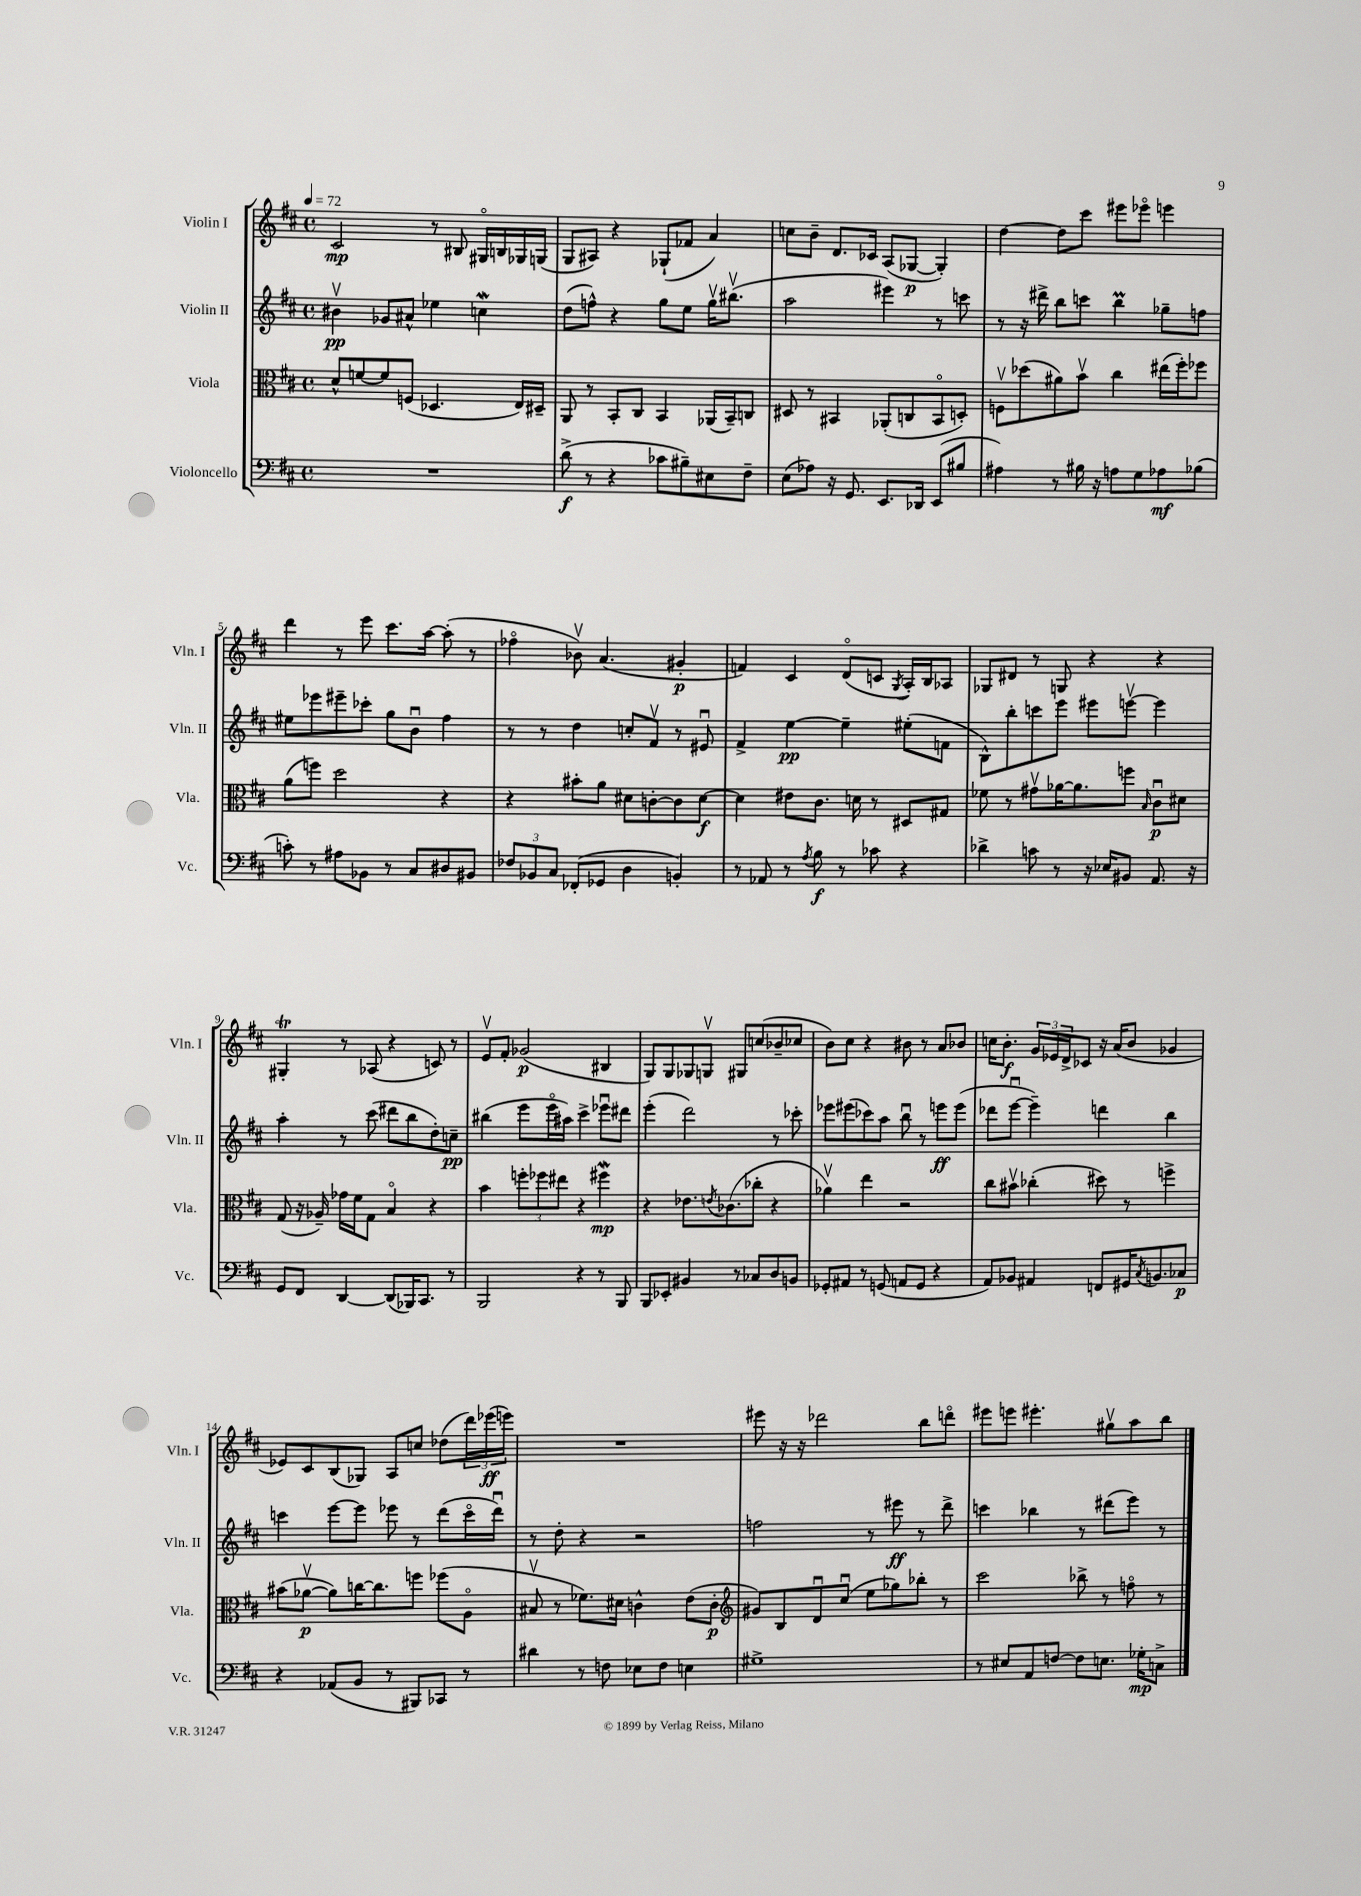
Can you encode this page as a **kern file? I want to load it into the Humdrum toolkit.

**kern	**kern	**kern	**kern
*staff4	*staff3	*staff2	*staff1
*clefF4	*clefC3	*clefG2	*clefG2
*k[f#c#]	*k[f#c#]	*k[f#c#]	*k[f#c#]
*M4/4	*M4/4	*M4/4	*M4/4
*met(c)	*met(c)	*met(c)	*met(c)
*MM72	*MM72	*MM72	*MM72
1r	8d^^/L	4b#v\	2c#/
.	[8f/	.	.
.	8f/]	8g-/L	.
.	(8F/J	8a#^^/J	.
.	4.D-/	4ee-\	8r
.	.	.	8B#/
.	.	4cc\	16G#o/LL
.	.	.	16B/
.	16E/LL)	.	16G-/
.	16D#~/JJ	.	(16G/JJ
=	=	=	=
(8d^\	8AA/	(8dd\L	8G/L
8r	8r	8ff^^\J)	8A#/J)
4r	8BB'/L	4r	4r
.	8C#/J	.	.
8c-\L	4BB/	8gg\L	(8G-`/L
8B#~\)	.	8ee\J	8f-/J
8E#\	(16AA-/LL	16ggv\LK	4a/)
.	16BB~/J)	(8.bb#v\J	.
8F#~\J	8C/J	.	.
=	=	=	=
(8E\L	8D#/	2aa\	8cc\L
8A-\J)	8r	.	8b~\J
16r	4BB#/	.	8.d/L
8.GG/	.	.	.
.	.	.	16c-/Jk
8.EE/L	(8AA-'/L	4eee#\)	(8A/L
.	8C/	.	[8G-/J
16DD-/Jk	.	.	.
(8EE/L	8BB#o/	8r	4G-'/])
8B#/J	8D'/J)	8ccc\	.
=	=	=	=
4A#\)	8Fv\L	8r	[4dd\
.	(8dd-\	16r	.
.	.	16ddd#^\	.
8r	8a#\)	8bb\L	8dd\]L
16B#\	8bv\J	8ccc\J	8ccc#\J
16r	.	.	.
8A\L	4cc#\	4bb\	8eee#\L
8G\	.	.	8eee-o\J
8A-\	(16ee#\LL	8gg-~\L	4eee\
.	16ff#'\J)	.	.
(8B-\J	8ff-\J	8ff\J	.
=	=	=	=
8c'\)	(8a\L	8ee#\L	4ddd\
8r	8ff\J)	8eee-\	.
8A#\L	2dd\	8eee#~\	8r
8BB-\J	.	8ccc-'\J	8eee\
8r	.	8gg\L	8.ccc#\L
8C#/L	.	8bu\J	.
.	.	.	[16aa\Jk
8D#/	4r	4ff#\	(8aa'\]
8BB#/J	.	.	8r
=	=	=	=
12F-/L	4r	8r	4ff-o\
12BB-/	.	.	.
.	.	8r	.
12C#/J	.	.	.
(8FF-'/L	8b#'\L	4dd\	8b-v\)
8GG-/J	8a\J	.	(4.a/
4D\	8d#\L	8cc'/L	.
.	[8c'\	8f#v/J	.
4BB'/)	8c\]	8r	4g#'/
.	[8d#\J	8e#u/	.
=	=	=	=
8r	4d#\]	4f#^/	4f/)
8AA-/	.	.	.
8r	8e#\L	[4ee\	4c#/
8qA/	.	.	.
8B\	8.c#\J	.	.
8r	.	4ee~\]	(8do/L
.	16d\	.	.
8c-\	8r	.	8c/J
.	.	.	8qG/
4r	8D#/L	(8ee#'\L	16A'/LL)
.	.	.	16B/J
.	8G#/J	8f\J	8A-/J
=	=	=	=
4d-^\	8f-\	8B^^\L)	8G-/L
.	8r	8bb'\	8d#/J
8c\	8g#v\L	8ccc\	8r
8r	[16a-\K	8eee\J	8G/
.	8.a-\]	.	.
16r	.	8eee#\L	4r
16E-/LK	.	.	.
8BB#/J	8ff\J	[8eeev\J	.
.	16qqB/	.	.
8.AA/	8c#u\L	4eee\]	4r
.	8d#\J	.	.
16r	.	.	.
=	=	=	=
8GG/L	(8G/	4aa'\	4G#'/
8FF#/J	16r	.	.
.	16A-~/)	.	.
[4DD/	16g-\LL	8r	8r
.	16f#\J	.	.
.	8G\J	(8ccc#\	(8A-/
(8DD/]L	4Bo/	8ddd#\L	4r
16BBB-/K)	.	8bb\	.
8.CC#/J	.	.	.
.	4r	8dd'\)	8c/)
8r	.	8cc~\J	8r
=	=	=	=
2BBB/	4b\	(4bb#\	8ev/L
.	.	.	8f#'/J
.	12ff'\L	8eee\L	(2g-/
.	12ff-\	.	.
.	.	16eeeo\L	.
.	12ee#\J	.	.
.	.	16aa#\JJ)	.
4r	4r	4ccc#^\	.
8r	4ff#\	8eee-u\L	4B#/
8BBB/	.	8ddd#\J	.
=	=	=	=
8BBB/L	4r	(4eee'\	8G/L)
8EE-'/J	.	.	8G/
4BB#/	8.e-\L	2ddd\)	8G-/
.	.	.	8Gv/J
.	8qe/	.	.
.	(8.c-\	.	.
8r	.	.	8G#/L
8C-/L	8cc-'\J	.	(8cc/
8D/	4r	8r	8b-~/
8BB/J	.	8ccc-'\	8cc-/J
=	=	=	=
8GG-'/L	4a-v\)	8eee-\L	8b\L)
8AA#/J	.	(8eee#\	8cc#\J
8r	4ee\	8ccc-\)	4r
(8GG/	.	8aa\J	.
8AA/L	2r	8bbu\	8b#\
8GG/J	.	8r	8r
4r	.	8eee\L	8a/L
.	.	(8eee\J	8b-/J
=	=	=	=
8AA/L)	8cc#\L	8ddd-\L	16cc\LK
.	.	.	8.b'\J
8BB-/J	8b#v\J	[8eeeu\J	.
4AA#/	(4cc-'\	4eee~\])	24g/LL
.	.	.	24e-/
.	.	.	24d^/J
.	.	.	8c-/J
8FF/L	8dd#\)	4ddd\	16r
.	.	.	(16a/LK
16GG#/K	8r	.	8b/J
8qC#/	.	.	.
8.BB/	.	.	.
.	4ff^\	4bb\	4g-/
8C-/J	.	.	.
=	=	=	=
4r	(8b#\L	4ccc\	8e-/L)
.	[8a-v\J	.	8c#/
(8AA-/L	8a-\]L)	[8eee\L	(8B/
8BB/J	[16cc\K	8eee\]J	8G-/J)
.	8.cc\]	.	.
8r	.	8eee-\	8A/L
8BBB#/L)	8ff\J	8r	8cc/J
8CC-/J	(8ff-\L	(8ddd\L	(8dd-\L
8r	8Ao\J	16ccco\L	24ddd\L)
.	.	.	(24eee-\
.	.	16dddu\JJ)	.
.	.	.	24eee\JJ)
=	=	=	=
4d#\	8B#v/	8r	1r
.	8r	8dd'\	.
8r	8.f-\L)	4r	.
8F\	.	.	.
.	16d#\Jk	.	.
8E-\L	4c^^\	2r	.
8F\J	.	.	.
4E\	(8e\L	.	.
.	8c'\J	.	.
=	=	=	=
*	*clefG2	*	*
1G#^	8g#/L)	2ff\	8eee#\
.	8B/	.	16r
.	.	.	16r
.	8du/	.	2ddd-\
.	(8cc#u/J	.	.
.	8ee\L	8r	.
.	8gg-\)	8eee#\	.
.	8bb-'\J	8r	8bb\L
.	8r	8ddd^\	8dddo\J
=	=	=	=
8r	2ccc#\	4ccc\	8eee#\L
8E#/L	.	.	8eee\J
8AA/	.	4bb-\	4.eee#'\
[8F/J	.	.	.
8F\]L	8bb-^\	8r	.
8.E\J	8r	(8ddd#\L	8gg#v\L
.	8ffo\	8eee\J)	8aa\
16G-'\LK	.	.	.
8C^\J	8r	8r	8bb\J
==	==	==	==
*-	*-	*-	*-
